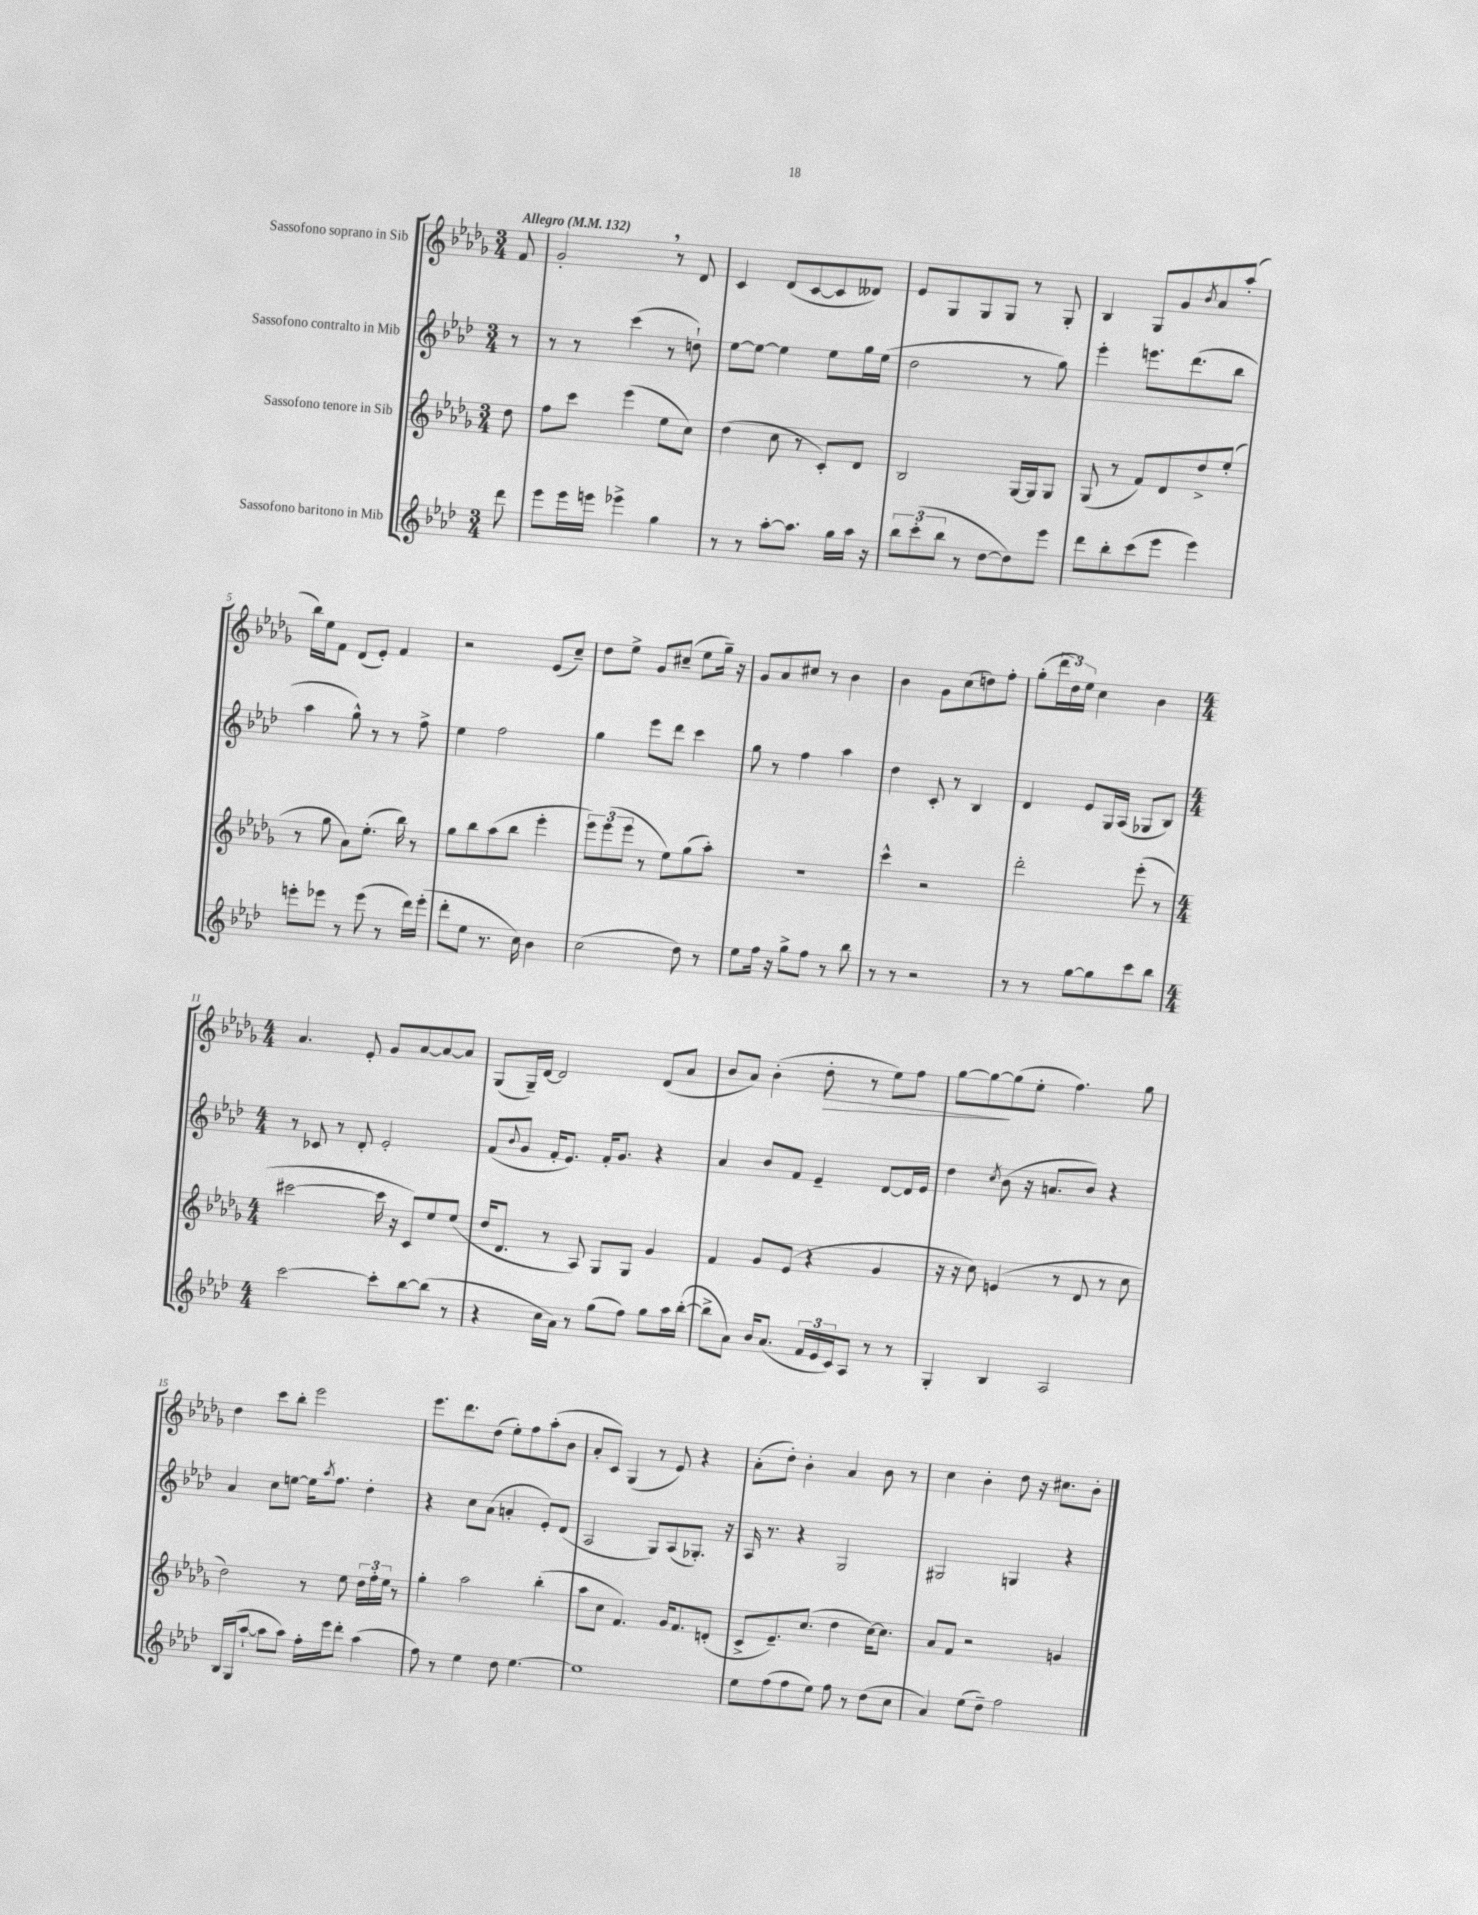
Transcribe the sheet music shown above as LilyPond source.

<<
\new StaffGroup <<
\new Staff = "s0" \with { instrumentName = "Sassofono soprano in Sib" } {
    \clef treble \key des \major \numericTimeSignature \time 3/4 \partial 8 \tempo "Allegro" 4 = 132
    f'8 |
    ges'2-. \breathe r8 des'8 |
    c'4 des'8( c'8~ c'8 deses'8) |
    ees'8 ges8 ges8 ges8 r8 ges8-. |
    bes4 ges8 ges'8 \acciaccatura { bes'8 } aes'8 aes''8-.( |
    bes''16) ees''16 f'8 des'8( ees'8-.) f'4 |
    r2 ees'8( c''8--) |
    des''8 ees''8-> ges'8 cis''8--( ees''8 ges''16--) r16 |
    ges'8 aes'8 cis''8 r8 bes'4 |
    bes'4 ges'8 c''8( d''8) f''8-. |
    ges''8-.( \tuplet 3/2 { des'''16 des''16) ees''16 } c''4 bes'4 |
    \numericTimeSignature \time 4/4 aes'4. ees'8-. ges'8 aes'8~ aes'8~ aes'8 |
    ges8( ges16--) des'16~ des'2 des'8( aes'8 |
    bes'8 aes'8) bes'4-.( des''8-.\> r8 ees''8) f''8 |
    ges''8~ ges''8~\! ges''8( ees''8-. f''4.) ges''8 |
    des''4 c'''8 bes''8-. ees'''2 |
    ees'''8. des'''8. des''8( ees''8-.) f''8 aes''8-.( bes'8 |
    aes'8-. c'8) ges4( r8 ees'8) r4 |
    aes'8-.( des''8-.) bes'4-. aes'4 bes'8 r8 |
    c''4 bes'4-. des''8 r16 cis''8. bes'8-. \bar "|." |
}
\new Staff = "s1" \with { instrumentName = "Sassofono contralto in Mib" } {
    \clef treble \key aes \major \numericTimeSignature \time 3/4 \partial 8
    r8 |
    r8 r8 c'''4( r8 d''8-!) |
    ees''8~ ees''8~ ees''4 ees''8 g''16 ees''16( |
    des''2 r8 g''8) |
    ees'''4-. e'''8. des'''8.( bes''8 |
    aes''4 g''8-^) r8 r8 f''8-> |
    ees''4 f''2 |
    g''4 ees'''8 des'''8 c'''4 |
    g''8 r8 f''4 aes''4 |
    des''4 c'8-. r8 bes4 |
    des'4 ees'8 g16 aes16( ges8 bes8) |
    \numericTimeSignature \time 4/4 r8 ces'8 r8 des'8-. ees'2-. |
    f'8( \appoggiatura { bes'8 } g'8 f'16-. ees'8.) f'16-. g'8. r4 |
    aes'4 bes'8 f'8 ees'4-- des'8~ des'16 ees'16 |
    des''4 \acciaccatura { c''8 } bes'8( r16 a'8. bes'8) r4 |
    aes'4 c''8 e''8~ e''16 \acciaccatura { aes''8 } f''8. des''4-. |
    r4 c''8 aes'8( a'4-. ees'8-.) des'8( |
    aes2 g8) aes8( ges8.-.) r16 |
    aes16 r8. r4 g2 |
    gis2 g4 r4 \bar "|." |
}
\new Staff = "s2" \with { instrumentName = "Sassofono tenore in Sib" } {
    \clef treble \key des \major \numericTimeSignature \time 3/4 \partial 8
    des''8 |
    f''8 c'''8 ees'''4( ees''8 c''8) |
    des''4( c''8 r8 c'8-.) des'8 |
    bes2 ges16~ ges16 ges8 |
    ges8( r8 f'8) des'8 des''8-> ees''8-.( |
    r8 ges''8 aes'8) ees''8.-.( bes''16) r8 |
    ges''8 bes''8 aes''8( bes''8 ees'''4-. |
    \tuplet 3/2 { ees'''8) ees'''8( ees'''8 } r8 ees''8) ges''8( aes''8-.) |
    R2. |
    c'''4-^ r2 |
    des'''2-. ees'''8-.( r8 |
    \numericTimeSignature \time 4/4 cis'''2~ cis'''16 r16 c'8) ees''8 ees''8( |
    des''16 des'8. r8 aes8) ges8 ges8 ges'4 |
    f'4 ges'8 ees'8( r4 ges'4 |
    r16 r16 c''8) e'4( r8 des'8 r8 c''8 |
    des''2) r8 ees''8 \tuplet 3/2 { des''16 f''16-. ees''16 } r8 |
    ges''4-. aes''2 bes''4-.( |
    aes''8 c''8 f'4.) ges'16 f'8. d'8-.( |
    c'8-> ees'8.--) c''8.( des''4 c''16~) c''8. |
    aes'8 f'8 r2 g'4 \bar "|." |
}
\new Staff = "s3" \with { instrumentName = "Sassofono baritono in Mib" } {
    \clef treble \key aes \major \numericTimeSignature \time 3/4 \partial 8
    des'''8 |
    ees'''8 ees'''16 e'''16 ees'''4-> g''4 |
    r8 r8 aes''8~-. aes''8. g''16 aes''16 r16 |
    \tuplet 3/2 { bes''8 c'''8-.( bes''8 } r8 des''8~ des''8) ees'''8 |
    des'''8 bes''8-. c'''8( ees'''8 ees'''4) |
    e'''8-. ees'''8 r8 ees'''8( r8 des'''16) ees'''16-.( |
    des'''8-. ees''8 r8. c''16) bes'4 |
    c''2( des''8) r8 |
    ees''8 f''16 r16 g''8-> f''8 r8 bes''8 |
    r8 r8 r2 |
    r8 r8 g''8~ g''8 c'''8 bes''8 |
    \numericTimeSignature \time 4/4 c'''2~ c'''8-. bes''8~ bes''8( r8 |
    r4 c''16 aes'16) r8 g''8( f''8) g''8 aes''16 bes''16~-.( |
    bes''8-> aes'8) bes'16 aes'8.( \tuplet 3/2 { f'16 ees'16 c'16) } aes8 r8 r8 |
    g4-. bes4 aes2 |
    bes16 g16( aes''8~-! aes''8 aes''8) f''16-. ees'''16 des'''8-. aes''4( |
    f''8) r8 ees''4 des''8 ees''4.~ |
    ees''1 |
    ees''8 f''8( f''8 ees''8) f''8 r8 des''8( c''8 |
    aes'4) ees''8( des''8--) f''2 \bar "|." |
}
>>
>>
